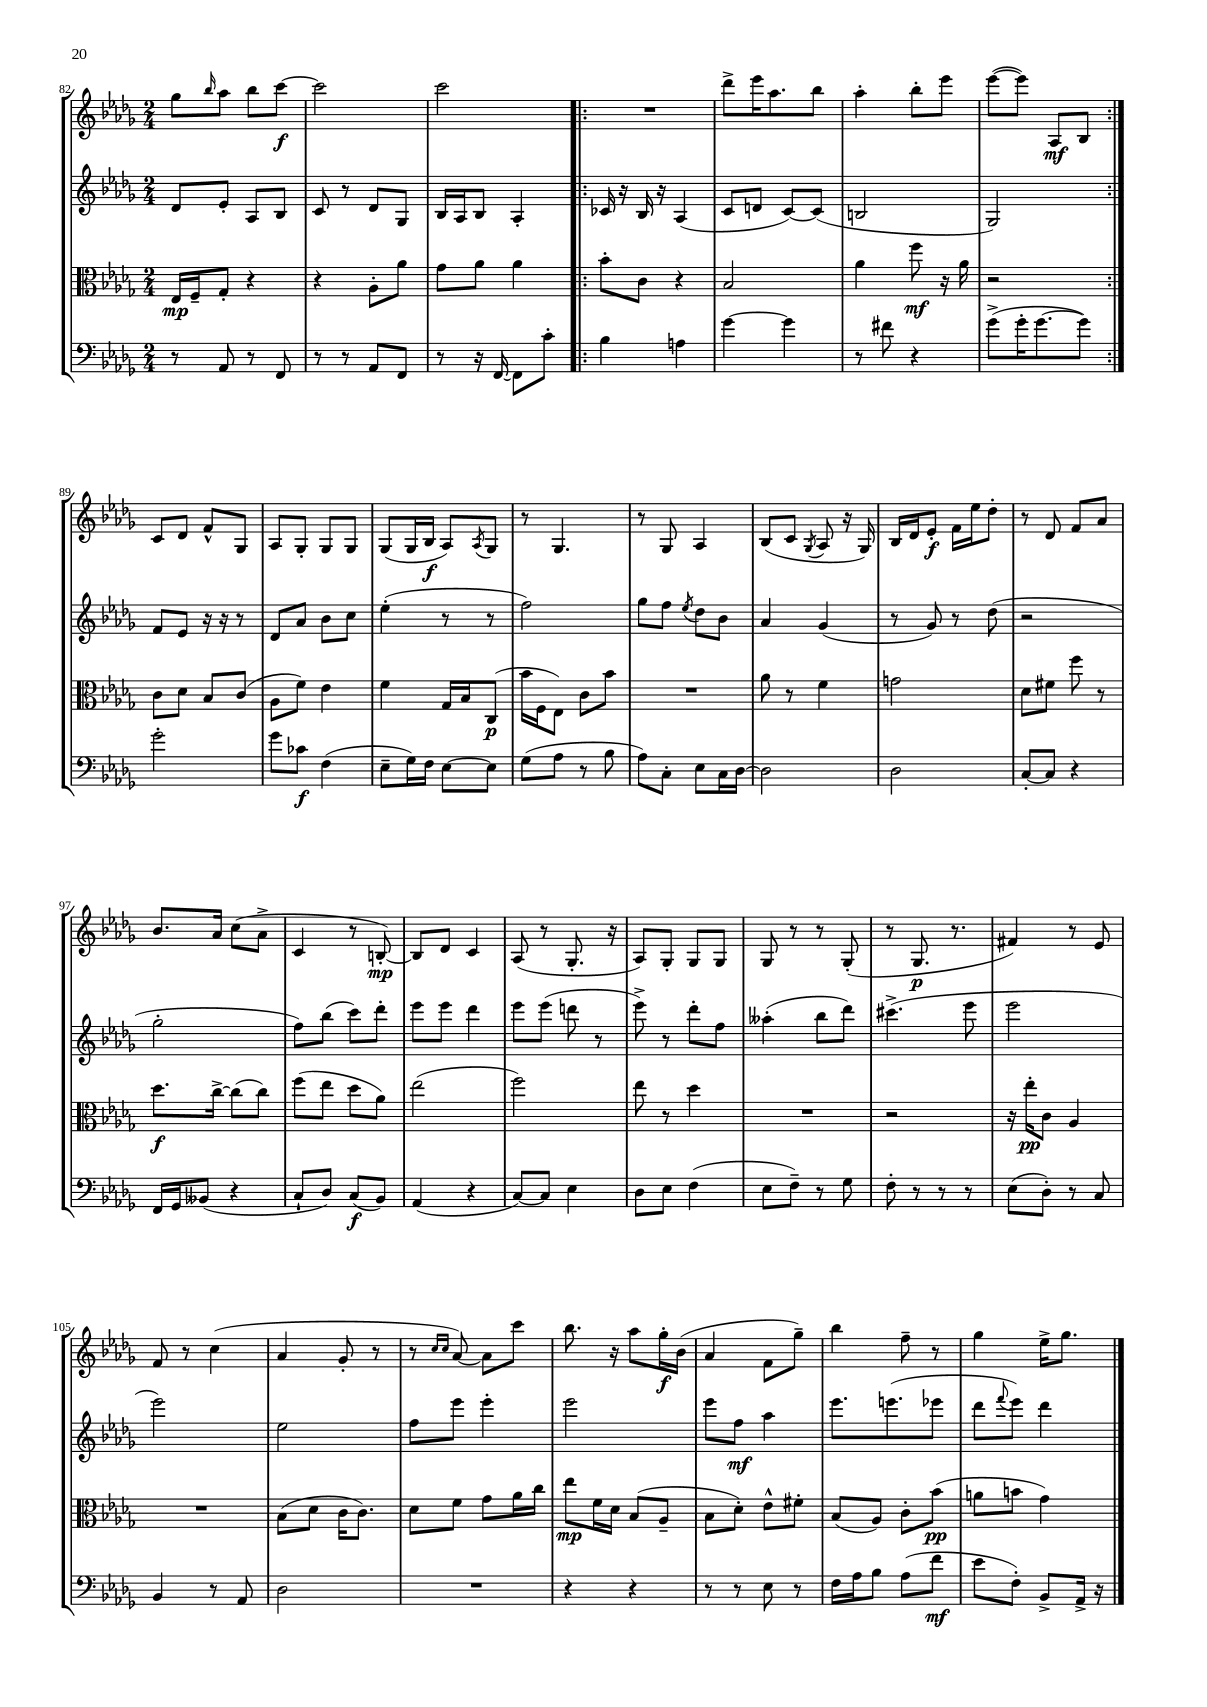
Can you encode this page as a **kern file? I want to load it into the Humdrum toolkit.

**kern	**kern	**kern	**kern
*staff4	*staff3	*staff2	*staff1
*clefF4	*clefC3	*clefG2	*clefG2
*k[b-e-a-d-g-]	*k[b-e-a-d-g-]	*k[b-e-a-d-g-]	*k[b-e-a-d-g-]
*M2/4	*M2/4	*M2/4	*M2/4
8r	16E-	8d-	8gg-
.	16F~	.	.
.	.	.	16qqbb-
8AA-	8G-'	8e-'	8aa-
8r	4r	8A-	8bb-
8FF	.	8B-	[8ccc
=	=	=	=
8r	4r	8c	2ccc]
8r	.	8r	.
8AA-	8A-'	8d-	.
8FF	8a-	8G-	.
=	=	=	=
8r	8g-	16B-	2ccc
.	.	16A-	.
16r	8a-	8B-	.
[16FF	.	.	.
8FF]	4a-	4A-'	.
8c'	.	.	.
=!|:	=!|:	=!|:	=!|:
4B-	8b-'	16c-	2r
.	.	16r	.
.	8c	16B-	.
.	.	16r	.
4A	4r	(4A-	.
=	=	=	=
[4g-	2B-	8c	8ddd-^
.	.	8d	16eee-
.	.	.	8.aa-
4g-]	.	[8c)	.
.	.	(8c]	8bb-
=	=	=	=
8r	4a-	2B	4aa-'
8f#	.	.	.
4r	8ff	.	8bb-'
.	16r	.	8eee-
.	16a-	.	.
=	=	=	=
(8g-^	2r	2G-)	([8eee-
16g-'	.	.	8eee-])
[8.g-	.	.	.
.	.	.	8A-
8g-])	.	.	8B-
=:|!	=:|!	=:|!	=:|!
2g-'	8c	8f	8c
.	8d-	8e-	8d-
.	8B-	16r	8f^^
.	.	16r	.
.	(8c	8r	8G-
=	=	=	=
8g-	8A-	8d-	8A-
8c-	8f)	8a-	8G-'
(4F	4e-	8b-	8G-
.	.	8cc	8G-
=	=	=	=
8E-~	4f	(4ee-'	(8G-
16G-)	.	.	16G-
16F	.	.	16B-
[8E-	16G-	8r	8A-)
.	16B-	.	.
.	.	.	8qA-
8E-]	(8C	8r	8G-
=	=	=	=
(8G-	16b-	2ff)	8r
.	16F	.	.
8A-	8E-)	.	4.G-
8r	8c	.	.
8B-	8b-	.	.
=	=	=	=
8A-)	2r	8gg-	8r
8C'	.	8ff	8G-
.	.	8qee-	.
8E-	.	8dd-	4A-
16C	.	8b-	.
[16D-	.	.	.
=	=	=	=
2D-]	8a-	4a-	(8B-
.	8r	.	8c
.	.	.	8qG-
.	4f	(4g-	8A-
.	.	.	16r
.	.	.	16G-)
=	=	=	=
2D-	2g	8r	16B-
.	.	.	16d-
.	.	8g-)	8e-'
.	.	8r	16f
.	.	.	16ee-
.	.	(8dd-	8dd-'
=	=	=	=
[8C'	8d-	2r	8r
8C]	8f#	.	8d-
4r	8ff	.	8f
.	8r	.	8a-
=	=	=	=
16FF	8.dd-	2gg-'	8.b-
16GG-	.	.	.
(8BB--	.	.	.
.	[16cc^	.	16a-
4r	(8cc]	.	(8cc
.	8cc)	.	8a-^
=	=	=	=
8C`	(8ff	8ff)	4c
8D-)	8ee-	(8bb-	.
(8C	8dd-	8ccc)	8r
8BB-)	8a-)	8ddd-'	[8B')
=	=	=	=
(4AA-	(2ee-	8eee-	8B]
.	.	8eee-	8d-
4r	.	4ddd-	4c
=	=	=	=
[8C)	2ff)	8eee-	(8A-
8C]	.	(8eee-	8r
4E-	.	8ddd	8.G-'
.	.	8r	.
.	.	.	16r
=	=	=	=
8D-	8ee-	8eee-^)	8A-)
8E-	8r	8r	8G-'
(4F	4dd-	8ddd-'	8G-
.	.	8ff	8G-
=	=	=	=
8E-	2r	(4aa--'	8G-
8F~)	.	.	8r
8r	.	8bb-	8r
8G-	.	8ddd-)	(8G-'
=	=	=	=
8F'	2r	(4.ccc#^	8r
8r	.	.	8.G-
8r	.	.	.
.	.	.	8.r
8r	.	8eee-	.
=	=	=	=
(8E-	16r	2eee-	4f#)
.	16ee-'	.	.
8D-')	8c	.	.
8r	4A-	.	8r
8C	.	.	8e-
=	=	=	=
4BB-	2r	2eee-)	8f
.	.	.	8r
8r	.	.	(4cc
8AA-	.	.	.
=	=	=	=
2D-	(8B-	2ee-	4a-
.	8d-	.	.
.	16c	.	8g-'
.	8.c)	.	.
.	.	.	8r
=	=	=	=
2r	8d-	8ff	8r
.	.	.	16qqcc
.	.	.	16qqcc
.	8f	8eee-	[8a-)
.	8g-	4eee-'	8a-]
.	16a-	.	8ccc
.	16cc	.	.
=	=	=	=
4r	8ee-	2eee-	8.bb-
.	16f	.	.
.	16d-	.	16r
4r	(8B-	.	8aa-
.	8A-~	.	16gg-'
.	.	.	(16b-
=	=	=	=
8r	8B-	8eee-	4a-
8r	8d-')	8ff	.
8E-	8e-^^	4aa-	8f
8r	8f#'	.	8gg-~)
=	=	=	=
16F	(8B-	8.eee-	4bb-
16A-	.	.	.
8B-	8A-)	.	.
.	.	(8.eee	.
(8A-	8c'	.	8ff~
8f	(8b-	8eee-	8r
=	=	=	=
8e-	8a	8ddd-	4gg-
.	.	8qqfff	.
8F')	8b	8eee-)	.
8BB-^	4g-)	4ddd-	16ee-^
.	.	.	8.gg-
16AA-^	.	.	.
16r	.	.	.
==	==	==	==
*-	*-	*-	*-
